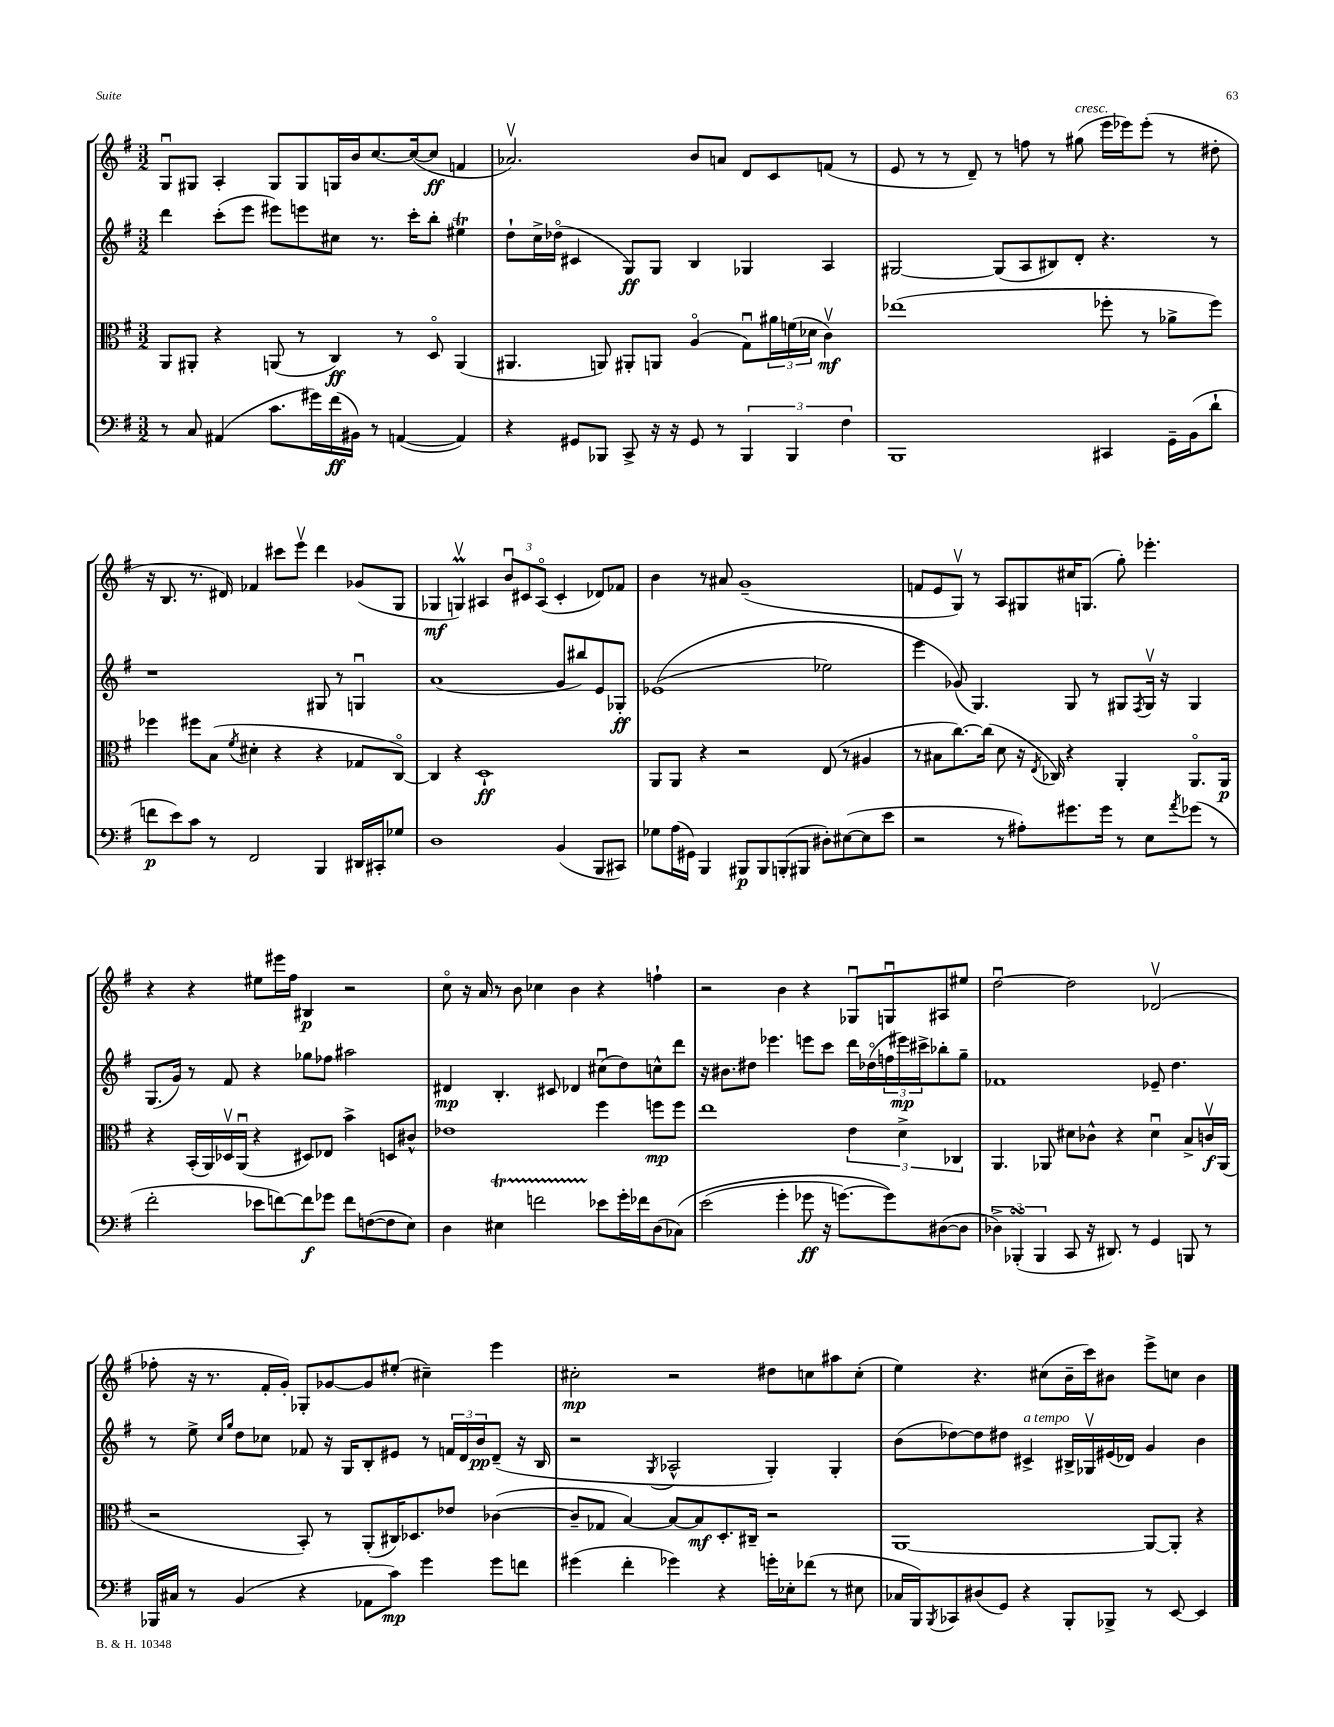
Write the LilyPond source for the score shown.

<<
\new StaffGroup <<
\new Staff = "s0" {
    \clef treble \key g \major \numericTimeSignature \time 3/2
    g8\downbow gis8 a4-. gis8 gis8 g16 b'16 c''8.~ c''16~( c''8\ff f'4 |
    aes'2.\upbow) b'8 a'8 d'8 c'8 f'8( r8 |
    e'8 r8 r8 d'8--) r8 f''8 r8 gis''8^\markup { \italic "cresc." }( e'''16 ees'''16) ees'''8-.( r8 dis''8-. |
    r16 b8. r8. dis'16) fes'4 cis'''8 e'''8\upbow d'''4 ges'8( g8 |
    ges4\mf g4\upbow\prall) ais4 \tuplet 3/2 { b'8\downbow cis'8 ais8\flageolet( } cis'4-. des'8) fes'8 |
    b'4 r8 ais'8 g'1--( |
    f'8 e'8 g8\upbow) r8 a8 gis8 cis''16 g8.( g''8-.) ees'''4.-. |
    r4 r4 eis''8 eis'''16 fis''16 bis4\p r2 |
    c''8\flageolet r16 a'16 r8 b'8 ces''4 b'4 r4 f''4-! |
    r2 b'4 r4 ges8\downbow g8\downbow ais8 eis''8 |
    d''2~\downbow d''2 des'2\upbow( |
    fes''8-. r16 r8. fis'16-. g'16-.) ges8-. ges'8~ ges'8 eis''8-.( cis''4--) e'''4 |
    cis''2-.\mp r2 dis''8 c''8 ais''8 c''8-.( |
    e''4) r4. cis''8( b'16-- c'''16) bis'8 e'''8-> c''8 bis'4 \bar "|." |
}
\new Staff = "s1" {
    \clef treble \key g \major \numericTimeSignature \time 3/2
    d'''4 c'''8-.( e'''8 eis'''8) e'''8 cis''8 r8. c'''16-. b''8-. eis''4\trill |
    d''8-! c''16-> des''16\flageolet( cis'4 g8\ff) g8 b4 ges4 a4 |
    gis2~ gis8( a8 bis8) d'8-. r4. r8 |
    r1 gis8 r8 g4\downbow |
    a'1( g'8 bis''8) e'8 ges8-.\ff |
    ees'1(\( ees''2) |
    e'''4 ges'8(\) g4.) g8 r8 gis8 \acciaccatura { fis8 } gis16\upbow r16 gis4 |
    g8.( g'16) r8 fis'8 r4 ges''8 fes''8 ais''2 |
    dis'4\mp b4.-. cis'8 des'4 cis''8\downbow( d''8) c''8-^ d'''8 |
    r16 bis'8. dis''8 ees'''4. e'''8 c'''8 d'''16 des''16\flageolet( \tuplet 3/2 { f''16 eis'''16\mp) cis'''16-> } bes''8-. g''8-- |
    fes'1 ees'8-- d''4. |
    r8 e''8-> \grace { c''16 g''16 } d''8 ces''8 fes'8 r16 g16 b8-. eis'8 r8 \tuplet 3/2 { f'16 d'16 b'16\pp } d'8--( r16 b16 |
    r2 \acciaccatura { g8 } aes2-^ g4-.) g4-. |
    b'8( des''8~) des''8 dis''8 cis'4->^\markup { \italic "a tempo" } bis16-> ges16\upbow eis'16( des'16) g'4 b'4 \bar "|." |
}
\new Staff = "s2" {
    \clef alto \key g \major \numericTimeSignature \time 3/2
    a,8 ais,8-. r4 a,8( r8 c4\ff) r8 d8\flageolet a,4( |
    ais,4. a,8) ais,8-. a,8 a4\flageolet( g8\downbow) \tuplet 3/2 { ais'16 f'16( des'16 } c'4\upbow\mf) |
    ees''1( fes''8-. r8 aes'8-> fes''8) |
    fes''4 fis''8 b8( \acciaccatura { fis'8 } dis'4-. r4 r4 ges8 c8~\flageolet) |
    c4 r4 d1-!\ff |
    a,8 a,8 r4 r2 e8( r8 ais4 |
    r8 bis8 c''8.~) c''16( d'8 r16 \acciaccatura { e8 } ces16) r4 a,4-. a,8.\flageolet a,16\p |
    r4 b,16-.( a,16) des16\upbow a,16\downbow( r4 dis8) ees8 b'4-> d8 cis'8-^ |
    ees'1 fis''4 f''8\mp f''8 |
    e''1 \tuplet 3/2 { e'4 d'4-> ces4 } |
    a,4. aes,8 dis'8 ces'8-^ r4 dis'4\downbow b8-> c'16\upbow\f aes,16( |
    r2 b,8-.) r8 a,8-.( cis16) des8. ees'8 ces'4~( |
    ces'8-- ges8 b4~) b8~ b8\mf d8.-. cis16-- r2 |
    a,1~ a,8~ a,8-. r4 \bar "|." |
}
\new Staff = "s3" {
    \clef bass \key g \major \numericTimeSignature \time 3/2
    r8 c8 ais,4( c'8. gis'16) fis'16\ff( bis,16) r8 a,4~( a,4) |
    r4 gis,8 bes,,8 c,8-> r16 r16 gis,8 r8 \tuplet 3/2 { bes,,4 bes,,4 fis4 } |
    b,,1 cis,4 g,16-- b,16( d'8-! |
    f'8\p e'8) c'8 r8 fis,2 b,,4 dis,16 cis,16-. ges8 |
    d1 b,4( b,,8 cis,8) |
    ges8 a16( gis,16) b,,4 bis,,8\p bis,,8 b,,8-.( bis,,8 dis8-.) eis8~( eis8 e'8 |
    r2 r8 ais8-.) gis'8. gis'16 r8 e8 \acciaccatura { a'8 } ges'8( r8 |
    fis'2-. ees'8 f'8~) f'8\f ges'8 f'8 f8~( f8 e8) |
    d4 eis4\startTrillSpan f'2 ees'8\stopTrillSpan g'16-. fes'16 d8( ces8)\( |
    e'2( g'4-. ges'8\ff r16 g'8.~) g'8\) dis8~( dis8 |
    \tuplet 3/2 { des4->) bes,,4-.\turn( bes,,4 } c,8 r16 dis,8.) r8 g,4 b,,8 r8 |
    bes,,16 cis16 r8 b,4( r4 aes,8 c'8\mp) g'4 g'8 f'8 |
    gis'4( fis'4-. ges'4) r4 g'16-. ees16-. fes'8( r8 eis8 |
    ces16 b,,16) \acciaccatura { b,,8 } ces,8 dis8( g,8) r4 b,,8-. bes,,8-> r8 e,8~ e,4 \bar "|." |
}
>>
>>
\layout { \context { \Score \remove "Bar_number_engraver" } }
